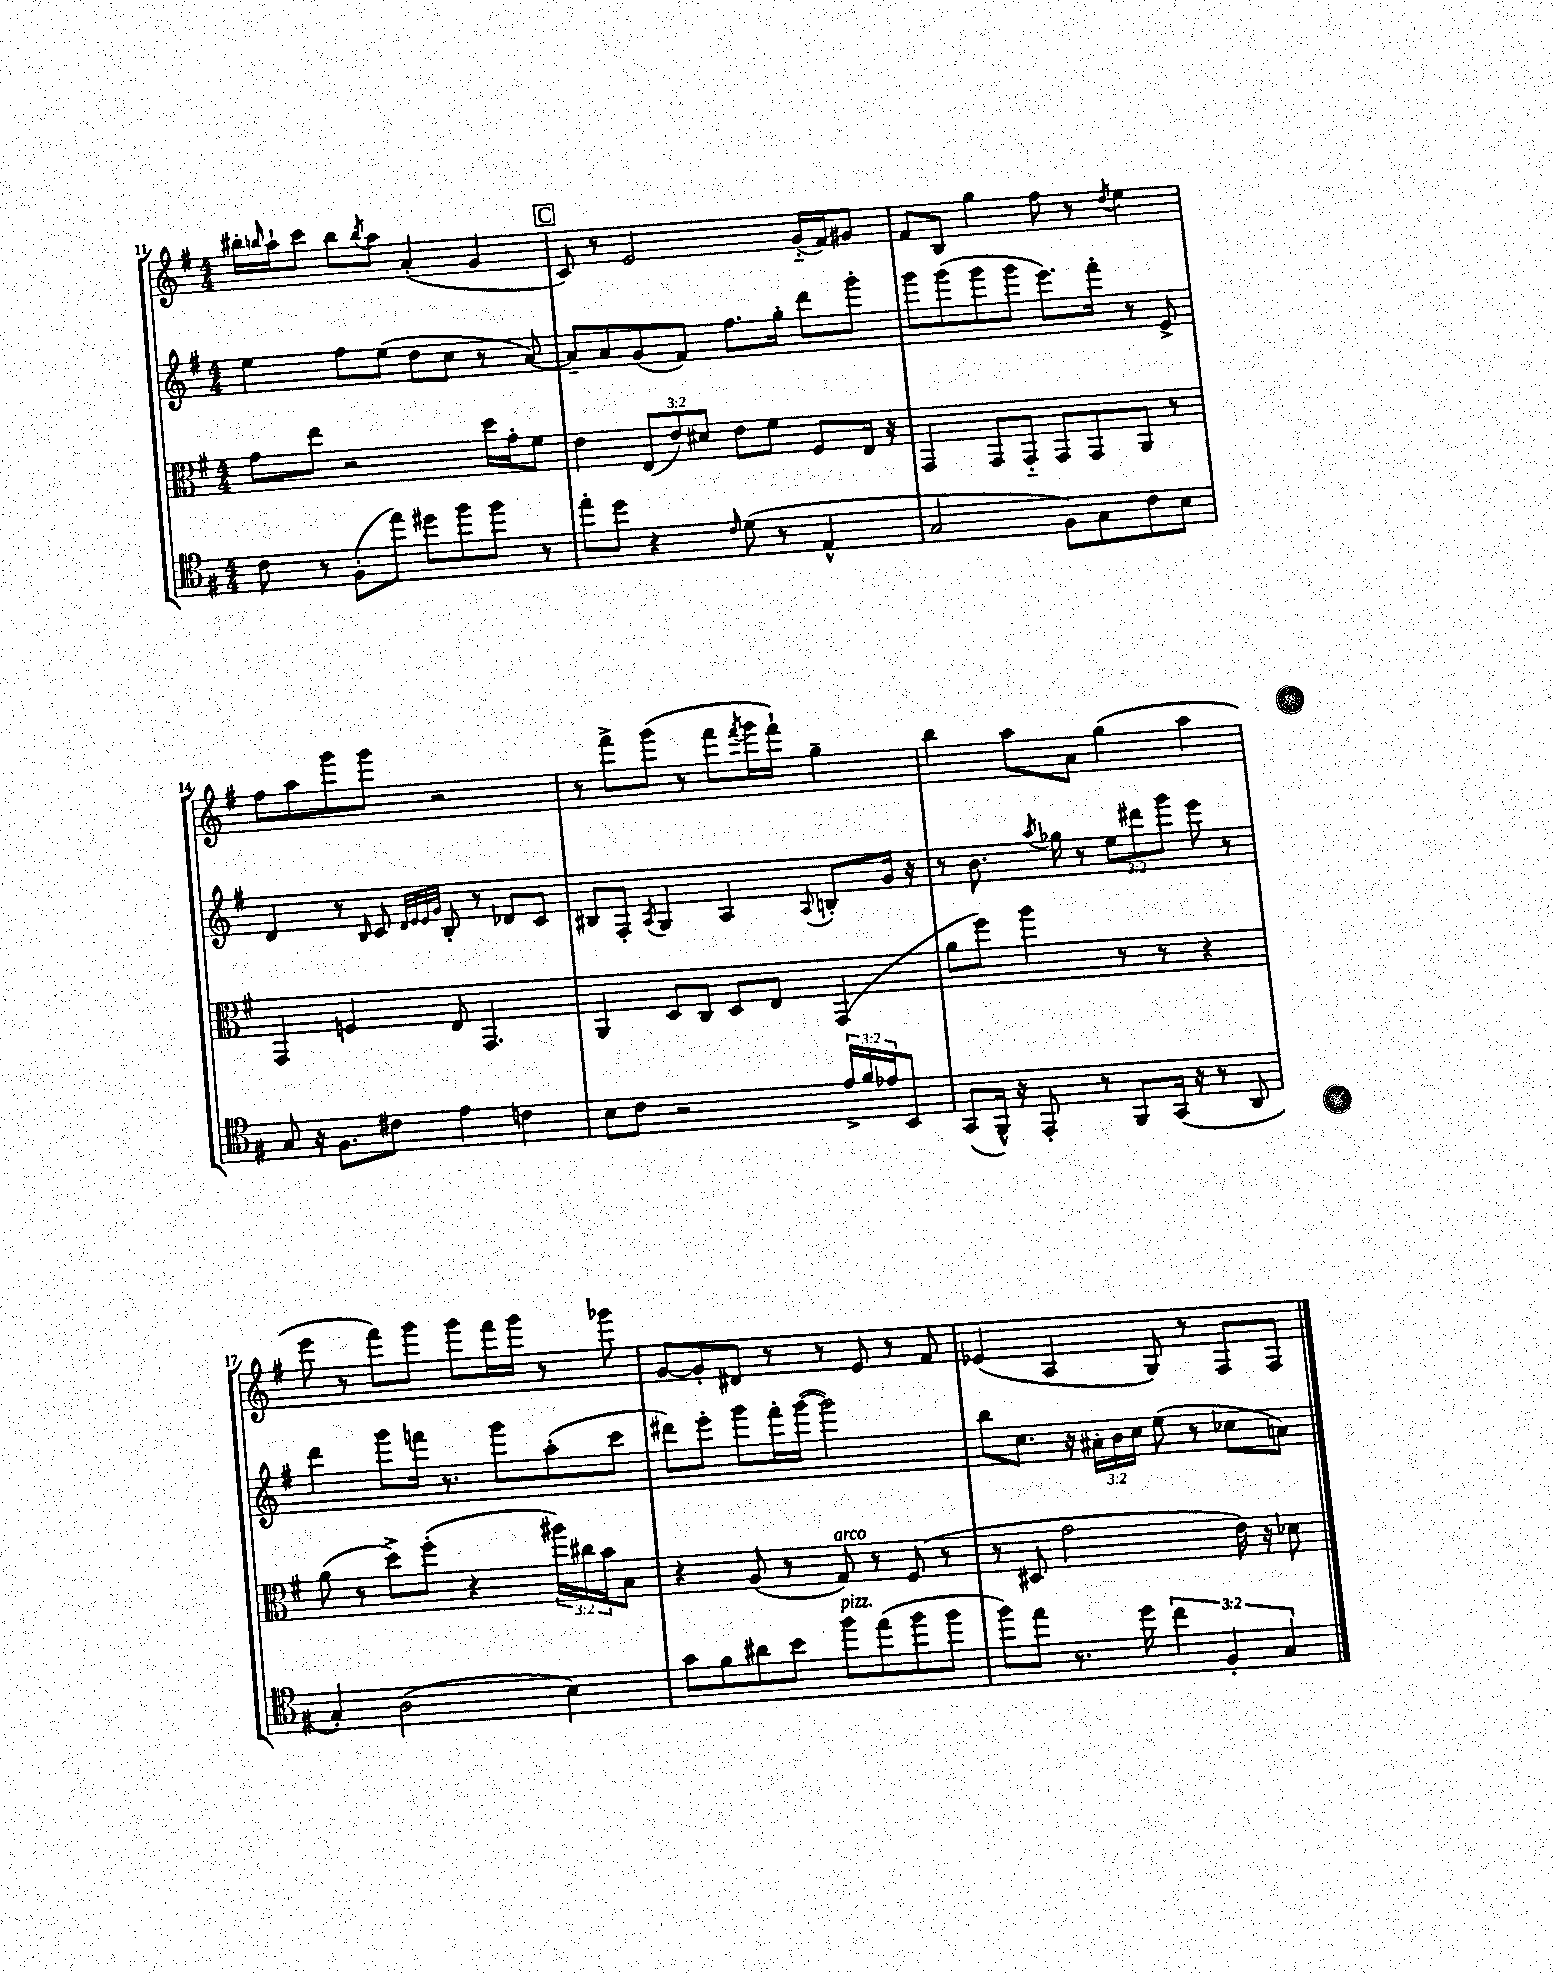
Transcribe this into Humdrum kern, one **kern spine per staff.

**kern	**kern	**kern	**kern
*part4	*part3	*part2	*part1
*staff4	*staff3	*staff2	*staff1
*clefC4	*clefC3	*clefG2	*clefG2
*k[f#]	*k[f#]	*k[f#]	*k[f#]
*M4/4	*M4/4	*M4/4	*M4/4
=11	=11	=11	=11
8c\	8g\L	4ee\	16bb#X'\LL
.	.	.	16qqbbn/
.	.	.	16aa`\J
8r	8ee\J	.	8ccc\J
(8F#'\L	2r	8ff#\L	8bb\L
.	.	.	8qbb/
8ee\J)	.	(8ee\J	8aa\J
8dd#X\L	.	8dd\L	(4a'/
8ff#\	.	8cc\J	.
8ff#\J	16dd\LL	8r	4g/
.	16g'\J	.	.
8r	8f#\J	[8a/)	.
!!LO:REH:place=s1:t=C
=12	=12	=12	=12
8ee'\L	4e\	8a~/L]	8c/)
8dd\J	.	8a/	8r
4r	(12E/L	(8g/	2e/
.	12e/)	.	.
.	.	8f#/J)	.
.	12d#X/J	.	.
16qqc/	.	.	.
(8d\	8e\L	8.ff#\L	.
8r	8f#\J	.	.
.	.	16gg'\Jk	.
4E^^/	8F#/L	8ddd\L	(16g/LL
.	.	.	16f#/J)
.	16E/Jk	8ggg'\J	8g#X/J
.	16r	.	.
=13	=13	=13	=13
2G/	4GG/	8ggg\L	8f#/L
.	.	(8ggg\	8B/J
.	8GG/L	8ggg\	4gg\
.	8GG/J	8ggg\J	.
8F#\L)	8GG/L	8.eee\L)	8ff#\
8G\	8GG/	.	8r
.	.	16fff#'\Jk	.
.	.	.	8qdd/
8c\	8AA/J	8r	4ee\
8B\J	8r	8e^/	.
!!LO:LB:g=z
=14	=14	=14	=14
8G/	4GG/	4d/	8ff#\L
16r	.	.	8aa\
8.F#\L	.	.	.
.	4Fn/	8r	8ggg\
.	.	16qqB/	.
8c#X\J	.	8c/	8ggg\J
.	.	32qqd/LLL	.
.	.	32qqe/	.
.	.	32qqe/	.
.	.	32qqg/JJJ	.
4e\	8E/	8B'/	2r
.	4.GG/	8r	.
4cn\	.	8d-X/L	.
.	.	8c/J	.
=15	=15	=15	=15
8B\L	4AA/	8B#X/L	8r
8c\J	.	8F#'/J	8fff#^\L
.	.	8qA/	.
2r	8D/L	4G/	(8ggg\J
.	8C/J	.	8r
.	8D/L	4A/	8fff#\L
.	.	.	8qfff#/
.	8E/J	.	16ggg\L
.	.	.	16fff#`\JJ)
.	.	8qqA/	.
24e^/LL	(4GG/	8Bn'/L	4gg~\
24f#/	.	.	.
24e-X/J	.	.	.
8BB/J	.	16g/Jk	.
.	.	16r	.
=16	=16	=16	=16
(8GG/L	8a\L	8r	4bb\
16FF#^^/Jk)	8ff#\J)	8.b\	.
16r	.	.	.
8EE'/	4aa\	.	8aa\L
.	.	8qaa/	.
.	.	16gg-X\	.
8r	.	8r	8a\J
8FF#/L	8r	12ee\L	(4gg\
.	.	12ddd#X\	.
(16GG/Jk	8r	.	.
.	.	12ggg\J	.
16r	.	.	.
8r	4r	8eee\	4aa\
8AA/	.	8r	.
!!LO:LB:g=z
=17	=17	=17	=17
4G'/)	(8a\	4ddd\	8eee\
.	8r	.	8r
(2A\	8dd^\L)	8ggg\L	8fff#\L)
.	(8ff#'\J	16fffn\Jk	8ggg\J
.	.	8.r	.
.	4r	.	8ggg\L
.	.	8ggg\L	16fff#\L
.	.	.	16ggg\JJ
4B\)	24aa#X\LL)	(8aa'\	8r
.	24cc#X\	.	.
.	24b\J	.	.
.	8B\J	8ccc\J	8ggg-X\
=18	=18	=18	=18
8g\L	4r	8ddd#X\L)	[8g/L
8f#\	.	8eee'\J	8g'/]
8a#X\	(8A/	8ggg\L	8d#X/J
8b\J	8r	16fff#'\L	8r
.	.	([16ggg\JJ	.
!	!LO:TX:a:i:t=arco	!	!
!LO:TX:a:i:t=pizz.	!	!	!
8ff#\L	8G/)	2ggg\])	8r
(8ee\	8r	.	8e/
8ff#\	(8F#/	.	8r
8ff#\J	8r	.	8f#/
=19	=19	=19	=19
8ff#\L)	8r	8bb\L	(4e-X/
8ee\J	8D#X/	8.cc\J	.
8.r	2g\	.	4A/
.	.	16r	.
.	.	24a#X'\LL	.
.	.	24b\	.
16dd\	.	.	.
.	.	24cc\JJ	.
6cc\	.	(8ee\	8G/)
.	.	8r	8r
6F#'/	.	.	.
.	16e\)	8cc-X\L	8F#/L
.	16r	.	.
6G/	.	.	.
.	8d-X\	8an\J)	8F#/J
==	==	==	==
*-	*-	*-	*-
